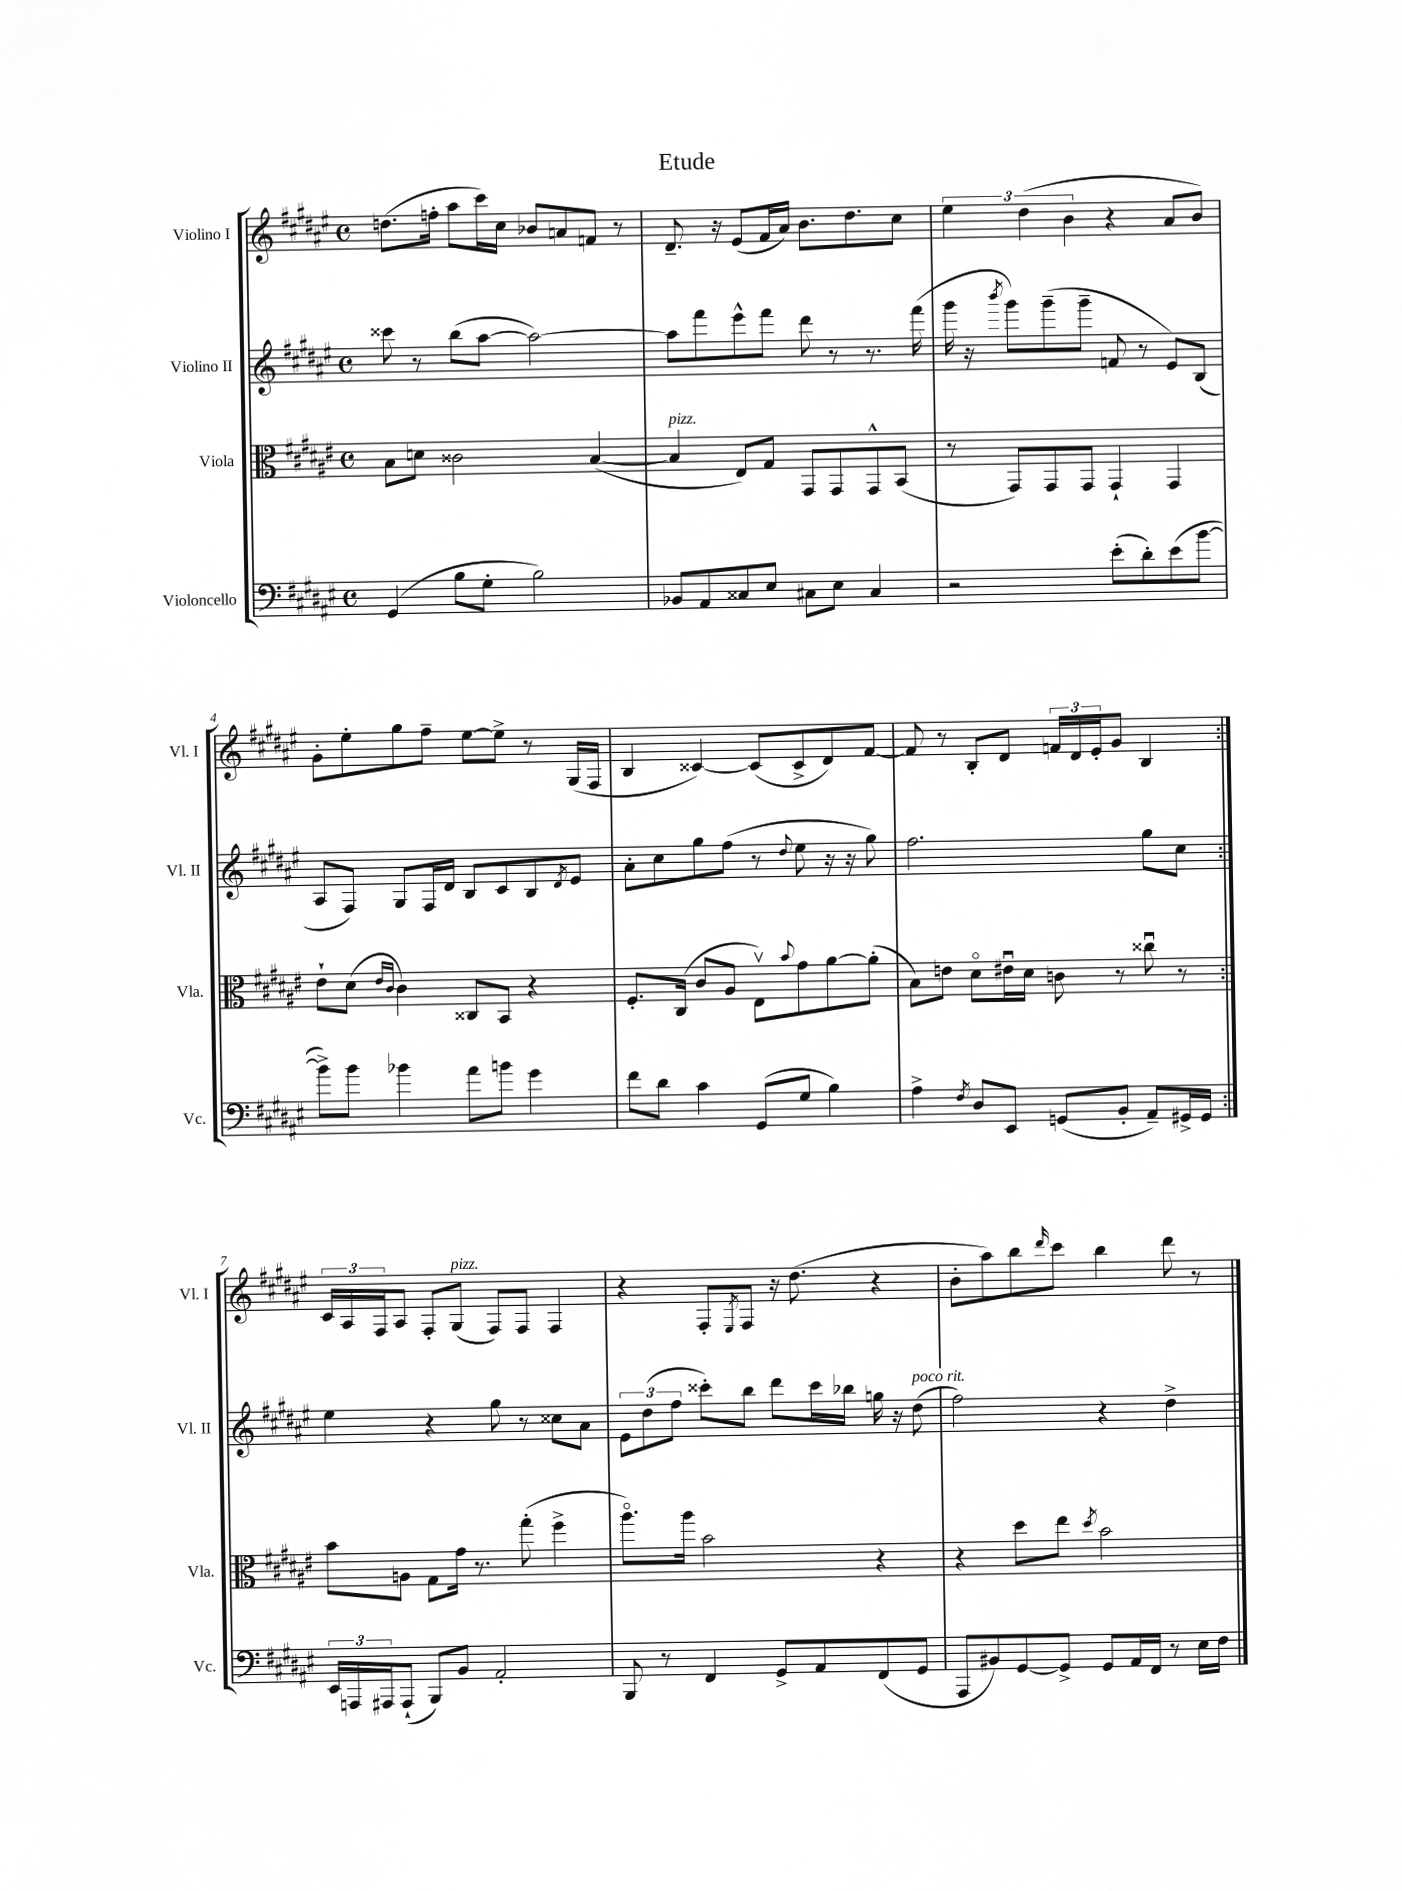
\header { title = "Etude" }
<<
\new StaffGroup <<
\new Staff = "s0" \with { instrumentName = "Violino I" shortInstrumentName = "Vl. I" } {
    \clef treble \key fis \major \defaultTimeSignature \time 4/4
    \repeat volta 2 { d''8.( f''16-. ais''8 cis'''16) cis''16 bes'8 a'8 f'8 r8 |
    dis'8.-- r16 eis'8( fis'16 ais'16) b'8. dis''8. cis''8 |
    \tuplet 3/2 { eis''4 dis''4( b'4 } r4 ais'8 b'8) |
    gis'8-. eis''8-. gis''8 fis''8-- eis''8~ eis''8-> r8 gis16( fis16 |
    b4 cisis'4~) cisis'8( cisis'8-> dis'8) fis'8~ |
    fis'8 r8 b8-. dis'8 \tuplet 3/2 { f'16 dis'16 eis'16-. } gis'8 b4 | }
    \tuplet 3/2 { cis'16 ais16 fis16 } ais8 fis8-. gis8^\markup { \italic "pizz." }( fis8) fis8 fis4 |
    r4 fis8-. \acciaccatura { eis8 } fis8 r16 dis''8.( r4 |
    b'8-. ais''8) b''8 \grace { dis'''16 } cis'''8 b''4 dis'''8 r8 \bar "|." |
}
\new Staff = "s1" \with { instrumentName = "Violino II" shortInstrumentName = "Vl. II" } {
    \clef treble \key fis \major \defaultTimeSignature \time 4/4
    \repeat volta 2 { cisis'''8 r8 b''8( ais''8~ ais''2~) |
    ais''8 fis'''8 eis'''8-^ fis'''8 dis'''8 r8 r8. fis'''16( |
    gis'''16 r16 \acciaccatura { b'''8 } gis'''8) gis'''8--( gis'''8-- f'8 r8 eis'8) b8( |
    ais8 fis8) gis8 fis16 dis'16 b8 cis'8 b8 \acciaccatura { dis'8 } eis'8 |
    ais'8-. cis''8 gis''8 fis''8( r8 \appoggiatura { dis''8 } eis''8 r16 r16 gis''8) |
    fis''2. gis''8 cis''8 | }
    eis''4 r4 gis''8 r8 cisis''8 ais'8 |
    \tuplet 3/2 { eis'8 dis''8( fis''8 } cisis'''8-.) b''8 dis'''8 cisis'''16 bes''16 g''16 r16 dis''8^\markup { \italic "poco rit." }( |
    fis''2) r4 dis''4-> \bar "|." |
}
\new Staff = "s2" \with { instrumentName = "Viola" shortInstrumentName = "Vla." } {
    \clef alto \key fis \major \defaultTimeSignature \time 4/4
    \repeat volta 2 { b8 d'8 cisis'2 b4~( |
    b4^\markup { \italic "pizz." } eis8) gis8 gis,8 gis,8 gis,8-^ b,8( |
    r8 gis,8) gis,8 gis,8 gis,4-! gis,4 |
    eis'8-! dis'8( \grace { eis'16 cis'16 } cis'4) cisis8 b,8 r4 |
    fis8.-. cis16( cis'8 ais8 eis8\upbow) \appoggiatura { b'8 } gis'8 ais'8~ ais'8-.( |
    b8) e'8 dis'8\flageolet eis'16\downbow dis'16 c'8 r8 cisis''8\downbow r8 | }
    b'8 a8 gis8 gis'16 r8. gis''8-.( fis''4-> |
    ais''8.\flageolet) ais''16 b'2 r4 |
    r4 dis''8 eis''8 \acciaccatura { dis''8 } b'2 \bar "|." |
}
\new Staff = "s3" \with { instrumentName = "Violoncello" shortInstrumentName = "Vc." } {
    \clef bass \key fis \major \defaultTimeSignature \time 4/4
    \repeat volta 2 { gis,4( b8 gis8-. b2) |
    bes,8 ais,8 cisis8 eis8 cis8 eis8 cis4 |
    r2 eis'8-.( dis'8-.) eis'8( b'8~ |
    b'8->) b'8 bes'4 ais'8 b'8 gis'4 |
    fis'8 dis'8 cis'4 gis,8( gis8 b4) |
    ais4-> \acciaccatura { fis8 } dis8 eis,8 g,8( b,8-. ais,8--) gis,16-> gis,16 | }
    \tuplet 3/2 { eis,16 a,,16 ais,,16 } ais,,8-!( b,,8) b,8 ais,2-. |
    b,,8 r8 fis,4 gis,8-> ais,8 fis,8( gis,8 |
    ais,,8 bis,8) gis,8~ gis,8-> gis,8 ais,16 fis,16 r8 eis16 fis16 \bar "|." |
}
>>
>>
